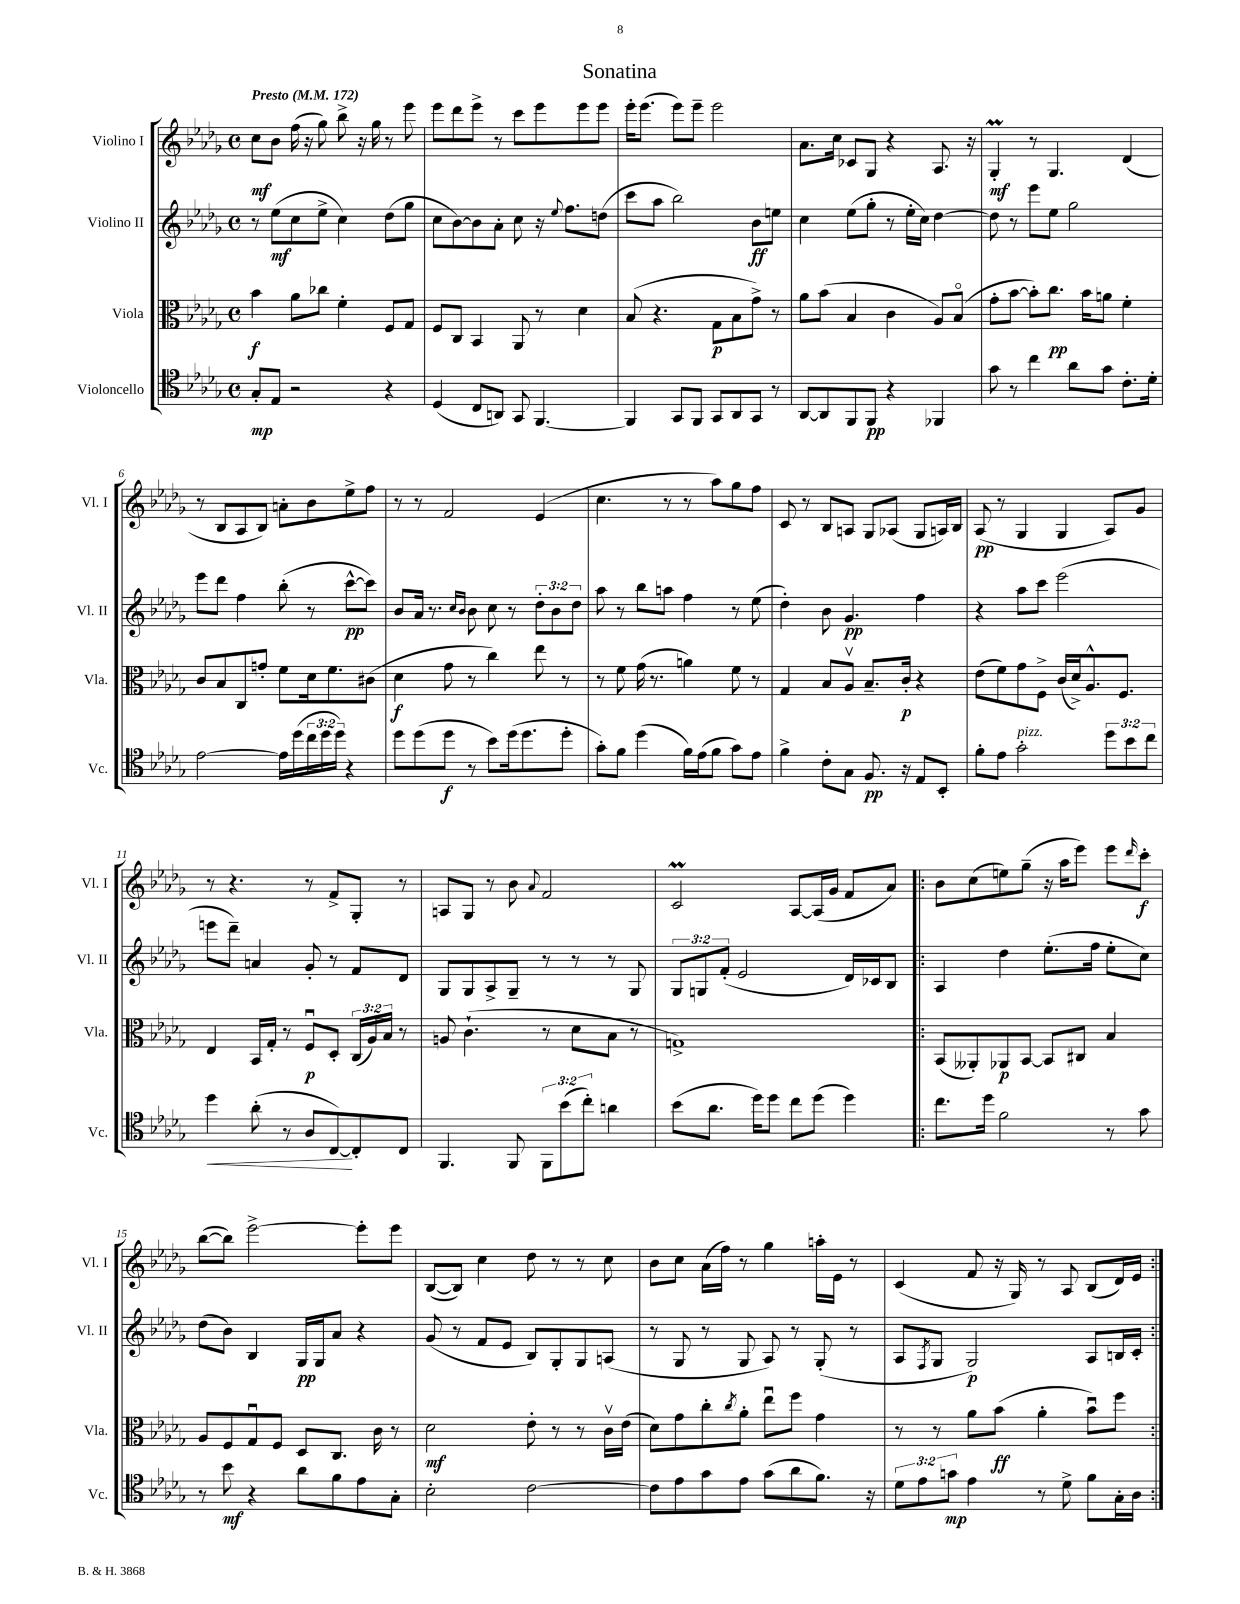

**kern	**dynam	**kern	**dynam	**kern	**dynam	**kern	**dynam
*part4	*part4	*part3	*part3	*part2	*part2	*part1	*part1
*staff4	*staff4	*staff3	*staff3	*staff2	*staff2	*staff1	*staff1
*I"Violoncello	*	*I"Viola	*	*I"Violino II	*	*I"Violino I	*
*I'Vc.	*	*I'Vla.	*	*I'Vl. II	*	*I'Vl. I	*
*clefC4	*	*clefC3	*	*clefG2	*	*clefG2	*
*k[b-e-a-d-g-]	*	*k[b-e-a-d-g-]	*	*k[b-e-a-d-g-]	*	*k[b-e-a-d-g-]	*
*M4/4	*	*M4/4	*	*M4/4	*	*M4/4	*
*met(c)	*	*met(c)	*	*met(c)	*	*met(c)	*
*MM172	*	*MM172	*	*MM172	*	*MM172	*
=1	=1	=1	=1	=1	=1	=1	=1
!	!	!	!	!	!	!LO:TX:a:B:t=Presto	!
8G-'/L	mp	4b-\	f	8r	.	8cc\L	mf
8E-/J	.	.	.	(8ee-\L	mf	8b-\J	.
2r	.	8a-\L	.	8cc\	.	(16ff\	.
.	.	.	.	.	.	16r	.
.	.	8cc-X\J	.	8ee-^\J	.	8gg-\)	.
.	.	4f'\	.	4cc\)	.	8bb-^\	.
.	.	.	.	.	.	16r	.
.	.	.	.	.	.	16gg-\	.
4r	.	8F/L	.	(8dd-\L	.	8r	.
.	.	8G-/J	.	8gg-\J	.	8eee-\	.
=2	=2	=2	=2	=2	=2	=2	=2
(4D-/	.	8F/L	.	8cc\L	.	8eee-\L	.
.	.	8C/J	.	[8b-\)	.	8ddd-\	.
8C/L	.	4BB-/	.	8b-\]	.	8eee-^\J	.
8AAn/J)	.	.	.	8a-'\J	.	8r	.
8GG-/	.	8AA-/	.	8cc\	.	8ccc\L	.
[4.FF/	.	8r	.	16r	.	8eee-\	.
.	.	.	.	8qqee-/	.	.	.
.	.	.	.	8.ff\L	.	.	.
.	.	4d-\	.	.	.	8eee-\	.
.	.	.	.	(8ddn\J	.	8eee-\J	.
=3	=3	=3	=3	=3	=3	=3	=3
4FF/]	.	(8B-/	.	8ccc\L	.	16eee-'\KL	.
.	.	.	.	.	.	(8.eee-\J	.
.	.	4.r	.	8aa-\J	.	.	.
8GG-/L	.	.	.	2bb-\)	.	8eee-\L)	.
8FF/J	.	.	.	.	.	8eee-~\J	.
8GG-/L	.	8G-\L	p	.	.	2eee-\	.
8AA-/	.	8B-\	.	.	.	.	.
8GG-/J	.	8g-^\J)	.	8b-\L	ff	.	.
8r	.	8r	.	8een\J	.	.	.
=4	=4	=4	=4	=4	=4	=4	=4
[8AA-/L	.	8a-\L	.	4cc\	.	8.a-\L	.
8AA-/]	.	(8b-\J	.	.	.	.	.
.	.	.	.	.	.	16cc\Jk	.
8FF/	.	4B-/	.	(8ee-\L	.	8c-X/L	.
8FF/J	pp	.	.	8gg-'\J	.	8G-/J	.
4r	.	4c\	.	8r	.	4r	.
.	.	.	.	16ee-'\LL	.	.	.
.	.	.	.	16cc\JJ)	.	.	.
4FF-X/	.	8A-/L)	.	[4dd-\	.	8.A-/	.
.	.	(8B-/J	.	.	.	.	.
.	.	.	.	.	.	16r	.
=5	=5	=5	=5	=5	=5	=5	=5
8g-\	.	8g-'\L	.	8dd-\]	.	4G-M'/	mf
8r	.	[8b-\J	.	8r	.	.	.
4cc\	.	8b-'\L])	.	8eee-\L	.	8r	.
.	.	8.cc\J	pp	8ee-\J	.	4.G-/	.
8a-\L	.	.	.	2gg-\	.	.	.
.	.	16b-\KL	.	.	.	.	.
8g-\J	.	8an\J	.	.	.	.	.
8.c'\L	.	4f'\	.	.	.	(4d-/	.
16d-'\Jk	.	.	.	.	.	.	.
!!LO:LB:g=z
=6	=6	=6	=6	=6	=6	=6	=6
[2e-\	.	8c/L	.	8eee-\L	.	8r	.
.	.	8B-/	.	8ddd-\J	.	8B-/L	.
.	.	8C/	.	4ff\	.	8A-/	.
.	.	8gn'/J	.	.	.	8B-/J)	.
16e-\LL]	.	8f\L	.	(8bb-'\	.	8an'\L	.
(16dd-\	.	.	.	.	.	.	.
24cc\	.	16d-\k	.	8r	.	8b-\	.
24dd-\	.	.	.	.	.	.	.
.	.	8.f\	.	.	.	.	.
24dd-\JJ)	.	.	.	.	.	.	.
4r	.	.	.	[8ccc^^\L	pp	8ee-^\	.
.	.	(8c#X\J	.	8ccc\J])	.	8ff\J	.
=7	=7	=7	=7	=7	=7	=7	=7
8dd-\L	.	4d-\	f	8b-/L	.	8r	.
(8dd-\	.	.	.	16a-/Jk	.	8r	.
.	.	.	.	8.r	.	.	.
8dd-\J	f	8g-\	.	.	.	2f/	.
.	.	.	.	16qqcc/LL	.	.	.
.	.	.	.	16qqb-/JJ	.	.	.
8r	.	8r	.	8b-\	.	.	.
8b-\L)	.	4cc\)	.	8cc\	.	.	.
(16dd-\k	.	.	.	8r	.	.	.
8.dd-\	.	.	.	.	.	.	.
.	.	8ee-\	.	12dd-'\L	.	(4e-/	.
.	.	.	.	12b-\	.	.	.
8dd-'\J	.	8r	.	.	.	.	.
.	.	.	.	12dd-\J	.	.	.
=8	=8	=8	=8	=8	=8	=8	=8
8g-'\L)	.	8r	.	8aa-\	.	4.cc\	.
8f\J	.	8f\	.	8r	.	.	.
(4dd-\	.	(16g-\	.	8bb-\L	.	.	.
.	.	8.r	.	.	.	.	.
.	.	.	.	8aan\J	.	8r	.
16f\LL)	.	4an\)	.	4ff\	.	8r	.
(16e-\J	.	.	.	.	.	.	.
8f\J	.	.	.	.	.	8aa-\L)	.
8g-\L)	.	8f\	.	8r	.	8gg-\	.
8e-\J	.	8r	.	(8ee-\	.	8ff\J	.
=9	=9	=9	=9	=9	=9	=9	=9
4f^\	.	4G-/	.	4dd-'\)	.	8c/	.
.	.	.	.	.	.	8r	.
8c'\L	.	8B-/L	.	8b-\	.	8B-/L	.
8G-\J	.	8A-v/J	.	4.g-/	pp	8An/J	.
8.F/	pp	8.B-~/L	.	.	.	8G-/L	.
.	.	.	.	.	.	(8A-X/J	.
16r	.	16c'/Jk	p	.	.	.	.
8E-/L	.	4r	.	4ff\	.	8G-/L	.
8BB-'/J	.	.	.	.	.	16An/L)	.
.	.	.	.	.	.	16B-/JJ	.
=10	=10	=10	=10	=10	=10	=10	=10
8f'\L	.	(8e-\L	.	4r	.	(8A-/	pp
8e-\J	.	8f\)	.	.	.	8r	.
!LO:TX:a:i:t=pizz.	!	!	!	!	!	!	!
2g-'\	.	8g-\	.	8aa-\L	.	4G-/	.
.	.	8F^\J	.	8ccc\J	.	.	.
.	.	(16c/LL	.	(2eee-\	.	4G-/	.
.	.	16d-^/J)	.	.	.	.	.
.	.	8.A-^^/	.	.	.	.	.
12dd-\L	.	.	.	.	.	8A-/L)	.
.	.	8.F/J	.	.	.	.	.
12b-\	.	.	.	.	.	.	.
.	.	.	.	.	.	8g-/J	.
12cc\J	.	.	.	.	.	.	.
!!LO:LB:g=z
=11	=11	=11	=11	=11	=11	=11	=11
!	!LO:HP:b	!	!	!	!	!	!
4dd-\	<	4E-/	.	8eeen\L	.	8r	.
.	.	.	.	8ddd-~\J)	.	4.r	.
(8a-'\	.	16BB-/LL	.	4an/	.	.	.
.	.	16G-'/JJ	.	.	.	.	.
8r	.	8r	.	.	.	.	.
8A-/L	.	8Fu/L	p	8g-'/	.	8r	.
[8C/)	.	8D-'/J	.	8r	.	8f^/L	.
8C'/]	[	(24C/LL	.	8f/L	.	8G-'/J	.
.	.	24A-/)	.	.	.	.	.
.	.	24B-/JJ	.	.	.	.	.
8C/J	.	8r	.	8d-/J	.	8r	.
=12	=12	=12	=12	=12	=12	=12	=12
4.FF/	.	8An/	.	8G-/L	.	8An/L	.
.	.	(4.c`\	.	8G-/	.	8G-/J	.
.	.	.	.	8A-^/	.	8r	.
8FF/	.	.	.	8G-~/J	.	8b-\	.
.	.	.	.	.	.	8qqa-/	.
12FF\L	.	8r	.	8r	.	2f/	.
(12b-\	.	.	.	.	.	.	.
.	.	8d-\L	.	8r	.	.	.
12cc'\J)	.	.	.	.	.	.	.
4an\	.	8B-\J	.	8r	.	.	.
.	.	8r	.	8G-/	.	.	.
=13	=13	=13	=13	=13	=13	=13	=13
(8b-\L	.	1Gn^)	.	12G-/L	.	2cm/	.
.	.	.	.	12Gn/	.	.	.
8.a-\J	.	.	.	.	.	.	.
.	.	.	.	(12f'/J	.	.	.
.	.	.	.	2e-/	.	.	.
16dd-\KL)	.	.	.	.	.	.	.
8dd-\J	.	.	.	.	.	.	.
8cc\L	.	.	.	.	.	[8A-/L	.
(8dd-\J	.	.	.	.	.	(16A-/L]	.
.	.	.	.	.	.	16g-/JJ	.
4dd-\)	.	.	.	16d-/LL)	.	8f/L	.
.	.	.	.	16c-X/J	.	.	.
.	.	.	.	8B-/J	.	8a-/J)	.
=14!|:	=14!|:	=14!|:	=14!|:	=14!|:	=14!|:	=14!|:	=14!|:
8.cc\L	.	(8BB-/L	.	4A-/	.	8b-\L	.
.	.	8AA--X'/)	.	.	.	(8cc\	.
16dd-\Jk	.	.	.	.	.	.	.
2f\	.	8AA-X/	p	4dd-\	.	8een\)	.
.	.	[8BB-/J	.	.	.	(8gg-~\J	.
.	.	8BB-/L]	.	(8.ee-'\L	.	16r	.
.	.	.	.	.	.	16aa-\KL	.
.	.	8C#X/J	.	.	.	8eee-\J)	.
.	.	.	.	16ff\Jk	.	.	.
8r	.	4B-/	.	8ee-'\L	.	8eee-\L	.
.	.	.	.	.	.	16qqddd-/	.
8g-\	.	.	.	8cc\J)	.	8ccc'\J	f
!!LO:LB:g=z
=15	=15	=15	=15	=15	=15	=15	=15
8r	.	8A-/L	.	(8dd-\L	.	([8bb-\L	.
8b-\	mf	8F/	.	8b-\J)	.	8bb-\J])	.
4r	.	8G-u/	.	4B-/	.	[2eee-^\	.
.	.	8F/J	.	.	.	.	.
8a-\L	.	8D-/L	.	16G-/LL	pp	.	.
.	.	.	.	16G-/J	.	.	.
8f\	.	8.C/J	.	8a-/J	.	.	.
8e-\	.	.	.	4r	.	8eee-'\L]	.
.	.	16c\	.	.	.	.	.
8G-'\J	.	8r	.	.	.	8eee-\J	.
=16	=16	=16	=16	=16	=16	=16	=16
2B-'\	.	2d-\	mf	(8g-/	.	([8B-/L	.
.	.	.	.	8r	.	8B-/J])	.
.	.	.	.	8f/L	.	4cc\	.
.	.	.	.	8e-/J	.	.	.
[2c\	.	8e-'\	.	8B-/L)	.	8dd-\	.
.	.	8r	.	8G-'/	.	8r	.
.	.	8r	.	8G-/	.	8r	.
.	.	16cv\LL	.	(8An/J	.	8cc\	.
.	.	(16e-\JJ	.	.	.	.	.
=17	=17	=17	=17	=17	=17	=17	=17
8c\L]	.	8d-\L)	.	8r	.	8b-\L	.
8e-\	.	8g-\	.	8G-/	.	8cc\J	.
8g-\	.	8cc'\	.	8r	.	(16a-\LL	.
.	.	.	.	.	.	16ff\JJ)	.
.	.	8qcc/	.	.	.	.	.
8e-\J	.	8a-'\J	.	8G-/	.	8r	.
(8g-\L	.	8ee-u\L	.	8A-/)	.	4gg-\	.
8a-\	.	8ff\J	.	8r	.	.	.
8.f\J)	.	4g-\	.	(8G-'/	.	16aan'\LL	.
.	.	.	.	.	.	16e-\JJ	.
.	.	.	.	8r	.	8r	.
16r	.	.	.	.	.	.	.
=18	=18	=18	=18	=18	=18	=18	=18
12d-\L	.	8r	.	8A-/L	.	(4c/	.
12e-\	.	.	.	.	.	.	.
.	.	.	.	8qF/	.	.	.
.	.	8r	.	8G-/J	.	.	.
12gn\J	mp	.	.	.	.	.	.
4e-\	.	8a-\L	.	2G-/)	p	8f/	.
.	.	(8b-\J	ff	.	.	16r	.
.	.	.	.	.	.	16G-/)	.
8r	.	4a-'\	.	.	.	8r	.
8d-^\	.	.	.	.	.	8A-/	.
8f\L	.	8b-u\L)	.	8A-/L	.	(8B-/L	.
16G-'\L	.	8ff\J	.	16Bn/L	.	16d-/L)	.
16A-\JJ	.	.	.	16c'/JJ	.	16e-/JJ	.
=:|!	=:|!	=:|!	=:|!	=:|!	=:|!	=:|!	=:|!
*-	*-	*-	*-	*-	*-	*-	*-
